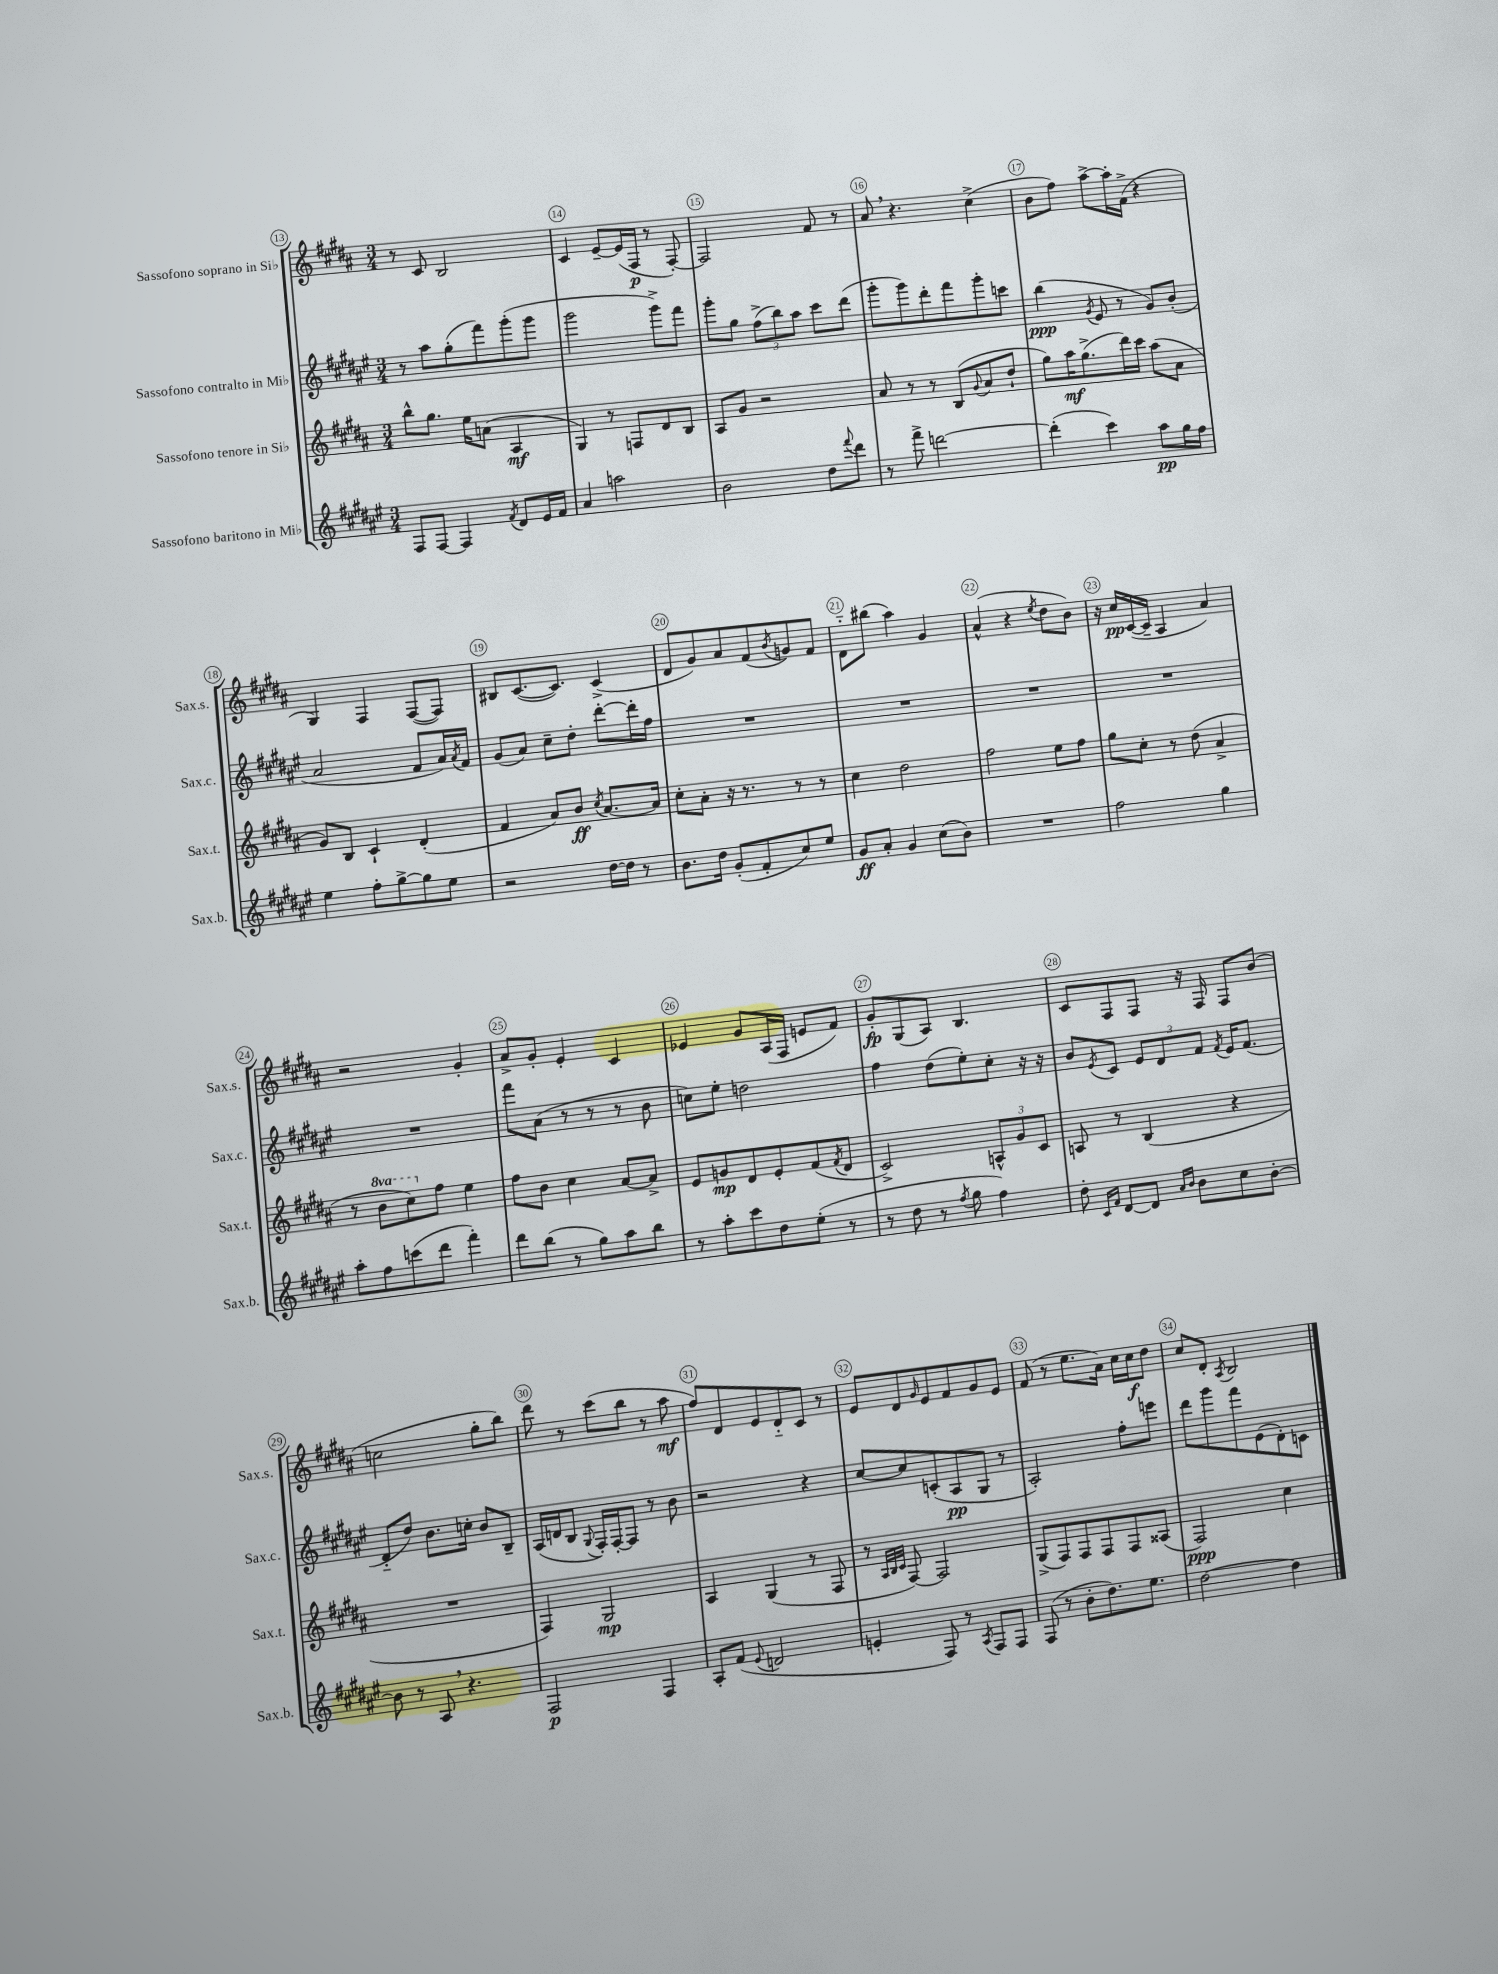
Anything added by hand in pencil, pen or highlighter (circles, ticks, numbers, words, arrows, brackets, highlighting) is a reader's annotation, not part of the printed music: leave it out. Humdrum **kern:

**kern	**kern	**kern	**kern
*staff4	*staff3	*staff2	*staff1
*clefG2	*clefG2	*clefG2	*clefG2
*k[f#c#g#d#a#e#]	*k[f#c#g#d#a#]	*k[f#c#g#d#a#e#]	*k[f#c#g#d#a#]
*M3/4	*M3/4	*M3/4	*M3/4
8F#/L	8bb^^\L	8r	8r
[8F#/J	8.gg#\J	8aa#\L	8c#/
4F#/]	.	(8gg#'\	2B/
.	16ee\LK	.	.
.	(8a\J	8fff#\)	.
8qf#/	.	.	.
8d#/L	4A#/	(8ggg#'\	.
16e#/L	.	8ggg#\J	.
16f#/JJ	.	.	.
=	=	=	=
4a#/	4G#/)	2ggg#\	4c#/
2aa\	8r	.	[8e~/L
.	8F/L	.	(16e/]L
.	.	.	16F#/JJ
.	8d#/	8ggg#^\L)	8r
.	8B/J	8fff#\J	[8F#'/)
=	=	=	=
2b\	8A#/L	8ggg#'\L	2F#/]
.	8g#/J	8gg#\J	.
.	2r	(12ff#^\L	.
.	.	12bb\)	.
.	.	12aa#\J	.
8dd#\L	.	8ccc#\L	8f#/
8qqfff#/	.	.	.
8ddd#\J	.	(8ddd#\J	8r
=	=	=	=
8r	8a#/	8ggg#'\L	8a#/
8fff#^\	8r	8ggg#\)	4.r
[2ddd\	8r	8ddd#'\	.
.	(8B/L	8fff#\	.
.	8qqg#/	.	.
.	8a#/	8ggg#'\	(4cc#^\
.	8dd#`/J	8ccc\J	.
=	=	=	=
(4ddd'\]	8gg#\L)	(4bb\	8b\L
.	16aa#\K	.	8ff#\J)
.	(8.gg#^\	.	.
.	.	8qg#/	.
4ccc#\)	.	8e#/	[8aa#^\L
.	16ddd#\L)	8r	16aa#'\]L
.	16ccc#\JJ	.	(16f#^\JJ
8aa#\L	(8aa#\L	8g#/L)	4r
16gg#\L	8a#\J	(8b'/J	.
16ff#\JJ	.	.	.
=	=	=	=
4ee#\	8g#/L)	2a#/	4G#/)
.	8B/J	.	.
8ff#'\L	4c#`/	.	4F#/
[8gg#^\	.	.	.
8gg#\]	(4d#'/	8f#/L	([8F#/L
8ee#\J	.	16a#/L)	8F#/]J)
.	.	8qa#/	.
.	.	16f#/JJ	.
=	=	=	=
2r	4f#/	(8g#/L	8B#/L
.	.	8a#/J)	([8.c#/
.	8a#/L)	8cc#~\L	.
.	.	.	8.c#/]J)
.	8b/J	8dd#'\J	.
.	8qcc#/	.	.
[16dd#\LL	[8.a#/L	[8ddd#'\L	(4c#^/
16dd#\]JJ	.	.	.
8r	.	16ddd#'\]L	.
.	16a#/]Jk	16ff#\JJ	.
=	=	=	=
8.b\L	8cc#'\L	2.r	8d#/L
.	8a#'\J	.	8g#/)
16dd#\Jk	.	.	.
(8g#'/L	16r	.	8a#/
.	8.r	.	.
8f#'/	.	.	(8f#/
.	.	.	8qb/
8cc#/)	8r	.	8g/)
8ee#/J	8r	.	8f#/J
=	=	=	=
8g#/L	4cc#\	2.r	8d#'~\L
8a#'/J	.	.	(8bb#\J
4g#/	2dd#\	.	4aa#\)
(8cc#\L	.	.	4g#/
8b\J)	.	.	.
=	=	=	=
2.r	2ff#\	2.r	(4a#^^/
.	.	.	4r
.	.	.	8qee/
.	8ee\L	.	8dd#\L
.	8ff#\J	.	8b\J)
=	=	=	=
2ff#\	8gg#\L	2.r	16r
.	.	.	16cc#/LL
.	8cc#'\J	.	([16c#/
.	.	.	16c#~/]JJ
.	8r	.	4A#/
.	(8dd#\	.	.
4gg#\	4a#^/	.	4a#/)
=	=	=	=
8aa#'\L	8r	2.r	2r
8ff#\	8bb\L	.	.
(8ccc\	8ccc#\)	.	.
8ddd#\J	8ff#\J	.	.
4fff#'\)	4ee\	.	4g#'/
=	=	=	=
8ddd#\L	8ff#\L	8fff#\L	8a#^/L
(8bb\J	8b\J	(8a#\J	8g#'/J
8r	4cc#\	8r	4e'/
8gg#\L)	.	8r	.
8aa#\	[8a#/L	8r	4c#/
8bb\J	8a#^/]J	8b\	.
=	=	=	=
8r	8e/L	8cc\L)	4e-/
8aa#'\L	8g/	8ee#'\J	.
8ccc#\	8d#/	2dd\	8g#/L
8dd#\	8e'/	.	(16A#/L
.	.	.	16F#/JJ
(8ee#'\J	(8f#/	.	8e/L
.	8qf#/	.	.
8r	8d#/J	.	8f#/J)
=	=	=	=
8r	2c#^/)	4ff#\	8g#'/L
8dd#\	.	.	(8G#/
8r	.	(8dd#\L	8A#/J)
8qff#/	.	.	.
8gg#\	.	8ee#'\)	4.B/
4ff#\)	12A^^/L	8cc#'\J	.
.	12g#/	.	.
.	.	16r	.
.	12c#/J	.	.
.	.	16r	.
=	=	=	=
8dd#'\	8A/	8b/L	8c#/L
16qqc#/LL	.	.	.
16qqf#/JJ	.	8qe#/	.
[8d#/L	8r	8c#/J	8F#/
8d#/]J	(4B/	12e#/L	8F#/J
.	.	12d#/	.
16qqa#/LL	.	.	.
16qqb/JJ	.	.	.
8b\L	.	.	16r
.	.	12f#/J	.
.	.	.	16F#/
.	.	8qf#/	.
8cc#\	4r	16e#/LK	8F#/L
.	.	(8.f#/J	.
[8b'\J	.	.	(8b/J
=	=	=	=
8b\]	2.r	8d#'~/L	2cc\
8r	.	8dd#/J)	.
8A#/	.	8.b\L	.
4.r	.	.	.
.	.	16cc'\Jk	.
.	.	8b/L	8gg#'\L
.	.	8B~/J	8bb\J)
=	=	=	=
2F#/	4F#/)	(16A#/LL	8ddd#\
.	.	16d/J	.
.	.	8B/J	8r
.	.	8qqG#/	.
.	2G#/	16F#'/LL)	(8ccc#\L
.	.	[16F#'/J	.
.	.	8F#/]J	8bb\J
4F#/	.	8r	8r
.	.	8b\	8aa#\
=	=	=	=
8A#'/L	4A#/	2r	8ff#/L)
(8f#/J	.	.	8d#/
8qqe#/	.	.	.
2d/	(4G#/	.	8e/
.	.	.	8d#'~/
.	8r	4r	8c#/J
.	8F#/	.	8r
=	=	=	=
4e'/	8r	[8cc#/L	8e/L
.	32qqA#/LLL	.	.
.	32qqB/	.	.
.	32qqc#/JJJ	.	.
.	[8F#/)	8cc#/]	8d#/
.	.	.	16qqg#/
8F#/)	2F#/]	(8c'/	8e/
8r	.	8A#/	8f#/
8qA#/	.	.	.
8F#/L	.	8G#/J	8g#/
8F#/J	.	8r	8e/J
=	=	=	=
(8F#/	(8G#^/L	2A#'/)	(8f#/
8r	8F#/)	.	8r
8b'\L	8F#/	.	8.ee\L
8.dd#\)	8F#/	.	.
.	.	.	16a#\Jk)
.	8F#/	8ff#'\L	16cc#\LL
8.ee#\J	.	.	16cc#\J
.	(8A##/J	8eee\J	8dd#\J
=	=	=	=
[2dd#\	2F#/)	8ddd#\L	8cc#/L
.	.	8ggg#\	8d#'/J
.	.	.	8qA#/
.	.	8fff#\	2B/
.	.	(8e#\	.
4dd#\]	4cc#\	8d#'\)	.
.	.	8c\J	.
==	==	==	==
*-	*-	*-	*-
